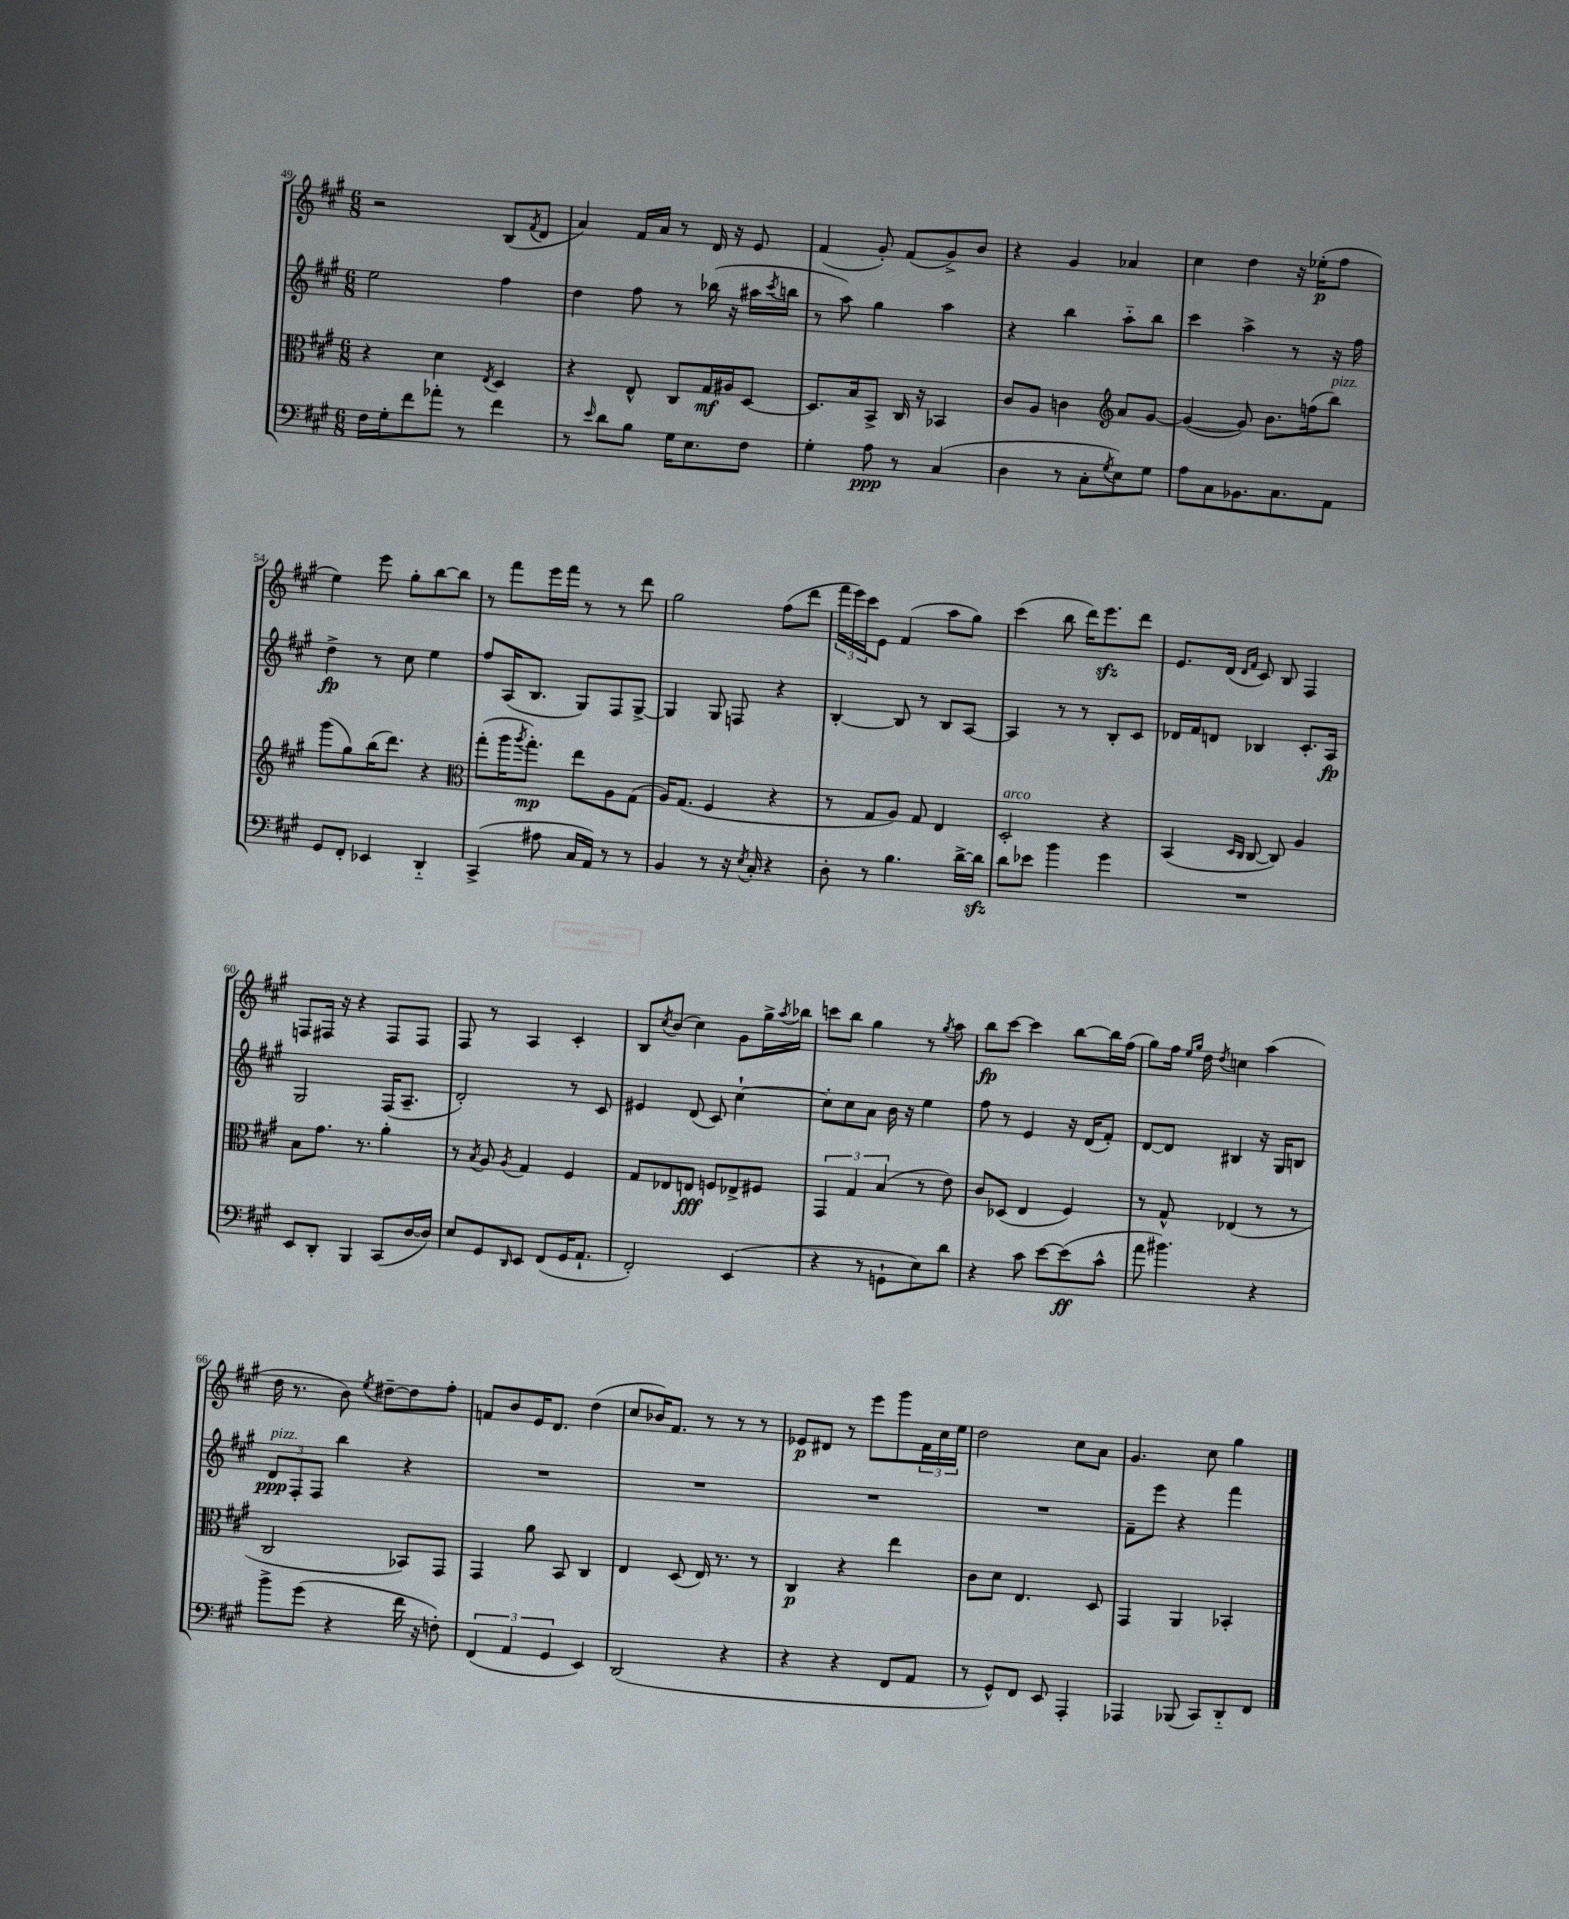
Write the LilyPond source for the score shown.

<<
\new StaffGroup <<
\new Staff = "s0" {
    \clef treble \key a \major \numericTimeSignature \time 6/8
    r2 b8( \acciaccatura { fis'8 } d'8 |
    a'4) fis'16 a'16 r8 d'16 r16 e'8 |
    fis'4( gis'8-.) fis'8( gis'8->) b'8 |
    r4 gis'4 aes'4 |
    cis''4 d''4 r16 ees''16-.\p( fis''8 |
    e''4) e'''8 gis''8-. b''8~ b''8 |
    r8 fis'''8 e'''16 fis'''16 r8 r8 d'''8 |
    gis''2 fis''8( d'''8 |
    \tuplet 3/2 { fis'''16 e'''16) cis'''16 } e'8 fis'4( a''8 gis''8) |
    cis'''4( b''8 d'''16) e'''8.\sfz d'''8 |
    e'8. d'16( \grace { d'16 fis'16 } cis'8) b8 fis4 |
    f8 fis16 r16 r4 fis8 fis8 |
    fis8 r8 a4 cis'4-. |
    b8 \acciaccatura { cis''8 } b'8( cis''4) gis'8 gis''16-> \acciaccatura { a''8 } bes''16 |
    c'''8 b''8 gis''4 r8 \acciaccatura { gis''8 } a''8 |
    b''8\fp cis'''8~ cis'''4 b''8~ b''16 fis''16( |
    gis''8) fis''16 \grace { e''16 gis''16 } d''16 \acciaccatura { d''8 } c''4 a''4( |
    d''16 r8. b'8) \acciaccatura { e''8 } dis''8~-- dis''8 fis''8-. |
    f'8 b'8 e'16 d'8. d''4( |
    cis''8 bes'16) fis'8. r8 r8 r8 |
    ees'8\p dis'8 r8 e'''8 gis'''8 \tuplet 3/2 { fis'16 cis''16 e''16 } |
    d''2 cis''8 a'8 |
    gis'4. cis''8 gis''4 \bar "|." |
}
\new Staff = "s1" {
    \clef treble \key a \major \numericTimeSignature \time 6/8
    e''2 fis''4 |
    d''4 fis''8 r8 bes''16( r16 ais''16 \acciaccatura { cis'''8 } b''16 |
    r8 a''8) gis''4 a''4 |
    r4 b''4 a''8-_ b''8 |
    cis'''4 a''4-> r8 r16 fis''16 |
    d''4->\fp r8 cis''8 e''4 |
    fis''8 a16( b8. gis8) fis8 gis8~-> |
    gis4 gis8 f8 r4 |
    b4~-. b8 r8 b8 a8~ |
    a4 r8 r8 b8-. cis'8 |
    des'16 fis'16 d'8 bes4 cis'8.-. a16\fp |
    gis2 fis16( a8.-- |
    d'2-.) r8 cis'8 |
    eis'4 d'8( cis'8) cis''4~-! |
    cis''8-. cis''8 a'8 b'16 r16 e''4 |
    fis''8 r8 e'4 r16 d'16( fis'8-.) |
    d'8~ d'8 bis4 r16 gis16 b8 |
    \tuplet 3/2 { d'8\ppp^\markup { \italic "pizz." } fis8-. fis8 } b''4 r4 |
    R2. |
    R2. |
    R2. |
    R2. |
    fis'8-- e'''8 r4 fis'''4 \bar "|." |
}
\new Staff = "s2" {
    \clef alto \key a \major \numericTimeSignature \time 6/8
    r4 d'4 \acciaccatura { e8 } d4 |
    r4 e8-^ cis8 gis16\mf ais16 d8~ |
    d8. b16 b,8-> cis16 r16 bes,4 |
    cis'8 a8 c'4 \clef treble a'8 gis'8~ |
    gis'4~( gis'8) b'8. f''16( b''8^\markup { \italic "pizz." }) |
    gis'''8( gis''8) b''16( d'''8.) r4 |
    \clef alto gis''8-.( a''16 \acciaccatura { a''8 } gis''8.-.\mp) e''8 a8 gis8( |
    a16) gis8.( fis4 r4 |
    r8 gis8 a8) gis8 e4 |
    d2-.^\markup { \italic "arco" } r4 |
    b,4( \grace { d16 cis16 } cis8~ cis8) a4 |
    b8 gis'8. r8. a'4-. |
    r8 \acciaccatura { b8 } a8 \acciaccatura { a8 } gis4 fis4 |
    gis8 ees8 e8\fff f8 ees8-> fis8 |
    \tuplet 3/2 { gis,4 gis4 b4( } r8 e'8) |
    cis'8 des8( e4 fis4) |
    r8 gis8-^ ees4( r8 r8 |
    cis2 bes,8) gis,8 |
    gis,4 a'8 b,8 cis4 |
    e4 d8( e16) r8. r8 |
    cis4\p r4 e''4 |
    cis'8 d'8 e4. d8 |
    gis,4 a,4 bes,4-. \bar "|." |
}
\new Staff = "s3" {
    \clef bass \key a \major \numericTimeSignature \time 6/8
    fis16 gis16-. fis'8 aes'8-. r8 fis'4 |
    r8 \grace { e'16 } d'8 b8 gis16 e8. fis8 |
    gis4-. a8\ppp r8 cis4( |
    d4 r8 cis8-. \acciaccatura { gis8 } e8) gis8 |
    a8 cis8 bes,8. cis8. a,8 |
    gis,8 fis,8-. ees,4 d,4-_ |
    cis,4->( ais8 cis16 a,16) r8 r8 |
    b,4 r8 r16 \acciaccatura { e8 } cis16-. r4 |
    d8-. r8 b4. d'16~-> d'16\sfz |
    d'8 ees'8 b'4 gis'4 |
    R2. |
    e,8 d,8-. b,,4 cis,8( d16~ d16) |
    e8 gis,8 \grace { d,16 } e,8 fis,8( gis,16 a,8.-! |
    fis,2-.) e,4( |
    r4 r8 g,8-! e8) d'8 |
    r4 cis'8 e'8~ e'8\ff( cis'8-^ |
    a'8 bis'4.) r4 |
    b'8-> gis'8( r4 fis'16 r16 f8-.) |
    \tuplet 3/2 { fis,4( a,4 gis,4 } e,4) |
    d,2( r4 |
    r4 r4 fis,8 a,8 |
    r8 gis,8-^) fis,8 e,8 a,,4-. |
    aes,,4 bes,,8( cis,8) d,8-_ fis,8 \bar "|." |
}
>>
>>
\layout { \context { \Score currentBarNumber = #49 } }
